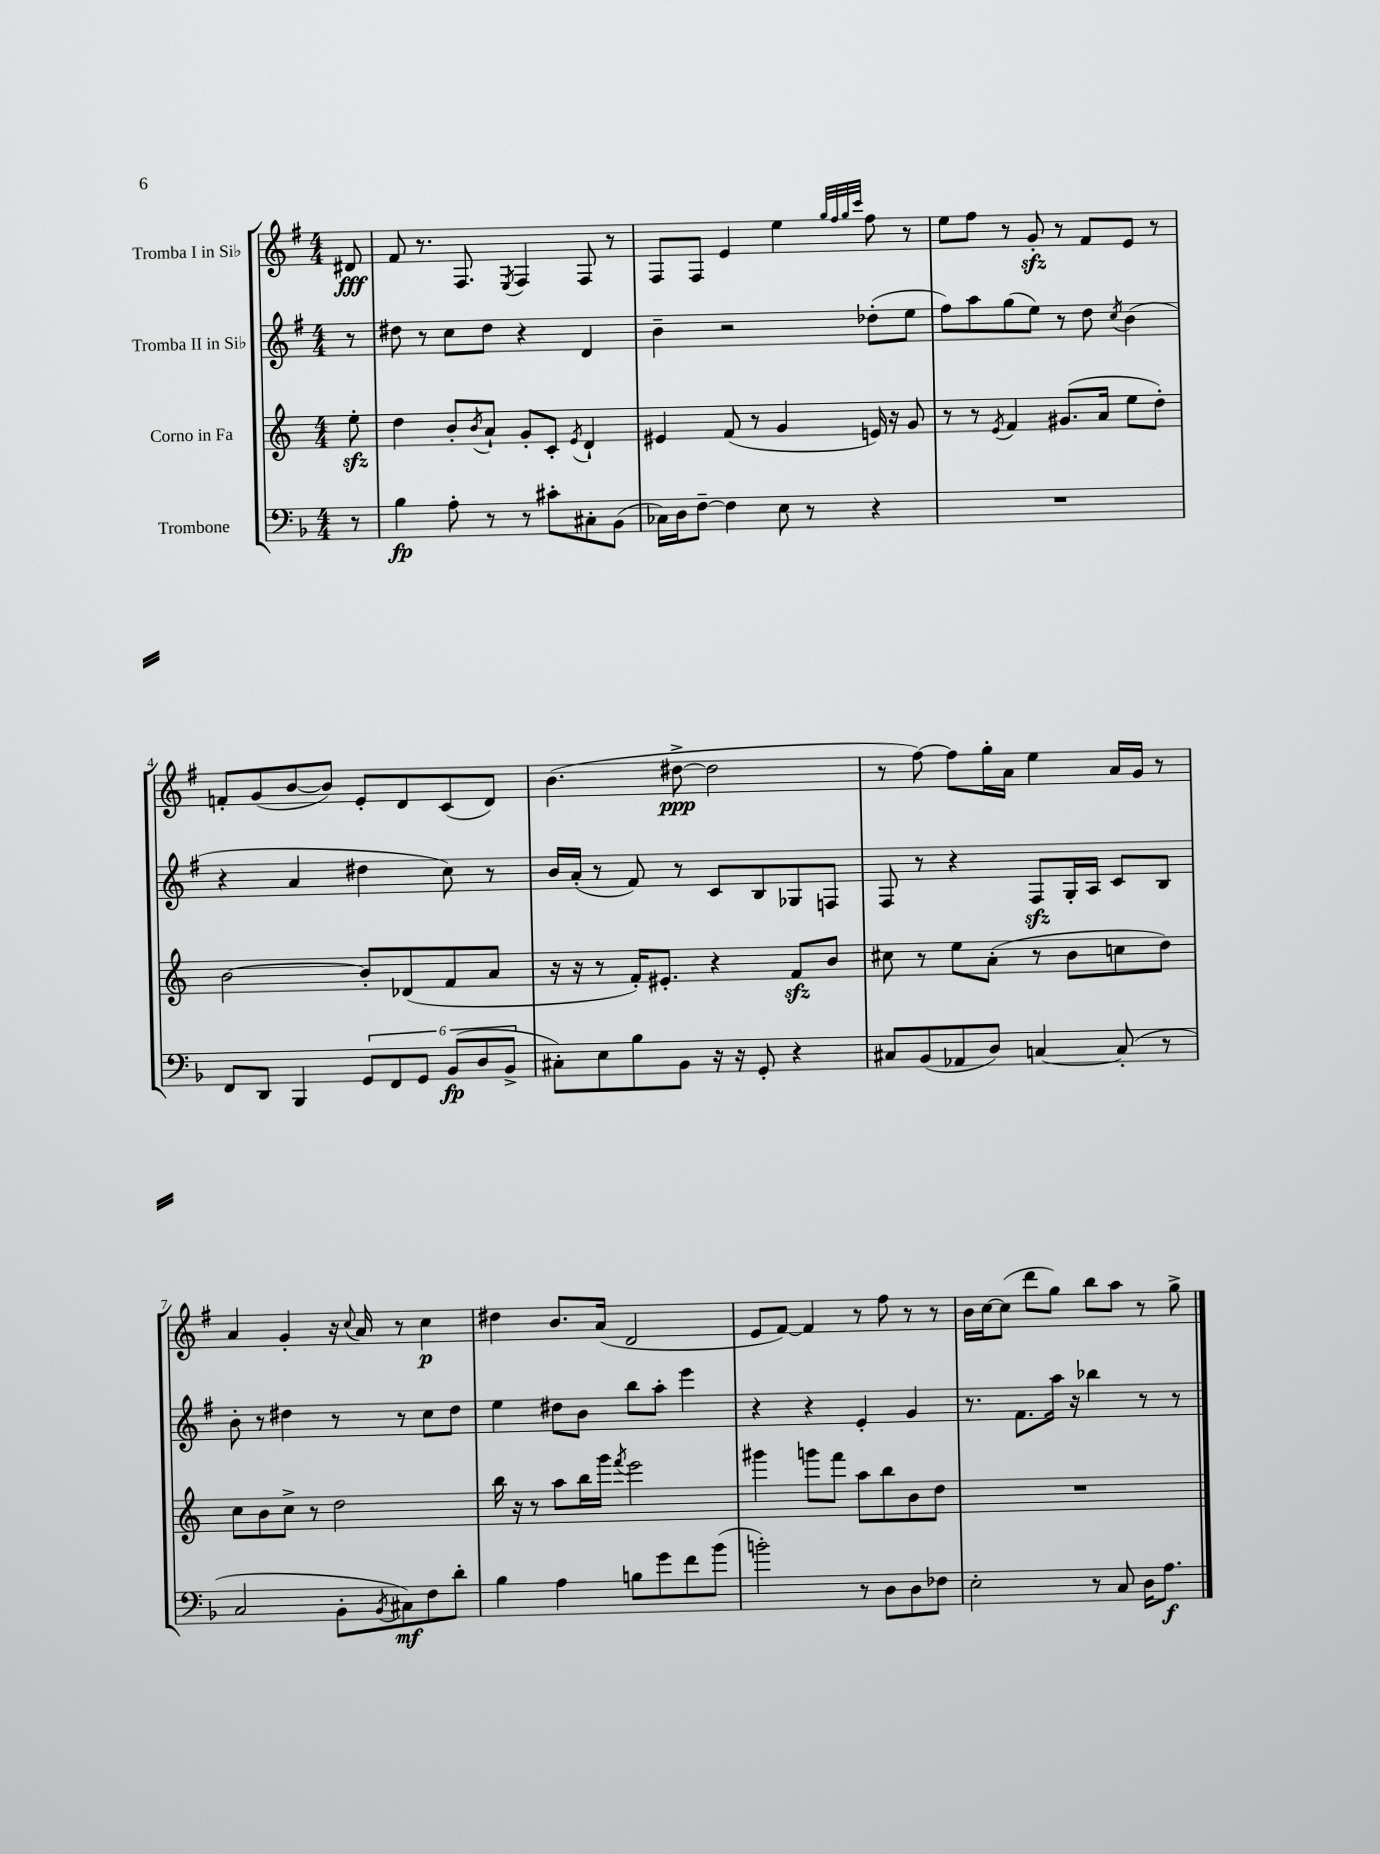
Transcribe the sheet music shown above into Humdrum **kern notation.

**kern	**kern	**kern	**kern
*staff4	*staff3	*staff2	*staff1
*clefF4	*clefG2	*clefG2	*clefG2
*k[b-]	*k[]	*k[f#]	*k[f#]
*M4/4	*M4/4	*M4/4	*M4/4
8r	8ee'\	8r	8d#/
=	=	=	=
4B-\	4dd\	8dd#\	8f#/
.	.	8r	8.r
8A'\	8b'/L	8cc\L	.
.	.	.	8.F#/
.	8qb/	.	.
8r	8a`/J	8dd#\J	.
.	.	.	8qE/
8r	8g'/L	4r	4F#/
8c#'\L	8c'/J	.	.
.	8qe/	.	.
8C#'\	4d`/	4d/	8F#/
(8BB-\J	.	.	8r
=	=	=	=
16C-\LL)	4e#/	4b~\	8F#/L
16D\J	.	.	.
[8F~\J	.	.	8F#/J
4F\]	(8f/	2r	4e/
.	8r	.	.
8E\	4g/	.	4ee\
8r	.	.	.
.	.	.	32qqgg/LLL
.	.	.	32qqff#/
.	.	.	32qqgg/
.	.	.	32qqccc/JJJ
4r	16e/)	(8dd-'\L	8ff#\
.	16r	.	.
.	8g/	8ee\J	8r
=	=	=	=
1r	8r	8ff#\L)	8ee\L
.	8r	8aa\	8ff#\J
.	8qe/	.	.
.	4f/	(8gg\	8r
.	.	8ee\J)	8g'/
.	(8.g#/L	8r	8r
.	.	8dd\	8f#/L
.	16a/Jk	.	.
.	.	8qcc/	.
.	8ee\L	(4b\	8e/J
.	8dd'\J)	.	8r
=	=	=	=
8FF/L	[2b\	4r	8f'/L
8DD/J	.	.	(8g/
4BBB-/	.	4a/	[8b/
.	.	.	8b/]J)
12GG/L	8b'/]L	4dd#\	8e'/L
12FF/	.	.	.
.	(8d-/	.	8d/
12GG/J	.	.	.
(12BB-/L	8f/	8cc\)	(8c/
12D/	.	.	.
.	8a/J	8r	8d/J)
12BB-^/J	.	.	.
=	=	=	=
8C#'\L)	16r	16b/LL	(4.b\
.	16r	(16a'/JJ	.
8E\	8r	8r	.
8B-\	16f'/LK)	8f#/)	.
.	8.e#'/J	.	.
8BB-\J	.	8r	[8dd#^\
16r	4r	8c/L	2dd#\]
16r	.	.	.
8GG'/	.	8B/	.
4r	8f/L	8G-/	.
.	8b/J	8F/J	.
=	=	=	=
8C#/L	8cc#\	8F#/	8r
(8BB-/	8r	8r	[8ff#\)
8AA-/	8ee\L	4r	8ff#\]L
8D/J)	(8a'\J	.	16gg'\L
.	.	.	16a\JJ
[4C/	8r	8F#/L	4ee\
.	8b\L	16G'/L	.
.	.	16A/JJ	.
(8C'/]	8cc\	8c/L	16a/LL
.	.	.	16g/JJ
8r	8dd\J)	8B/J	8r
=	=	=	=
2C/	8cc\L	8b'\	4a/
.	8b\	8r	.
.	8cc^\J	4dd#\	4g'/
.	8r	.	.
8BB-'\L	2dd\	8r	16r
.	.	.	8qqcc/
.	.	.	16a/
8qBB-/	.	.	.
8C#\)	.	8r	8r
8F\	.	8cc\L	4cc\
8d'\J	.	8dd#\J	.
=	=	=	=
4B-\	16bb\	4ee\	4dd#\
.	16r	.	.
.	8r	.	.
4A\	8aa\L	8dd#\L	8.b/L
.	16bb\L	8b\J	.
.	16ggg\JJ	.	(16a/Jk
.	8qfff/	.	.
8B\L	2eee\	8bb\L	2d/
8g\	.	8aa'\J	.
8f\	.	4eee\	.
(8b-\J	.	.	.
=	=	=	=
2b'\)	4ggg#\	4r	8e/L
.	.	.	[8f#/J)
.	8ggg\L	4r	4f#/]
.	8fff\J	.	.
8r	8aa\L	4e'/	8r
8D\L	8bb\	.	8ff#\
8D\	8b\	4g/	8r
8F-\J	8dd\J	.	8r
=	=	=	=
2E'\	1r	8.r	16b\LL
.	.	.	[16cc\J
.	.	.	(8cc\]J
.	.	8.f#\L	.
.	.	.	8ddd\L
.	.	16aa\Jk	8gg\J)
.	.	16r	.
8r	.	4bb-\	8bb\L
8C/	.	.	8aa\J
16D\LK	.	8r	8r
8.A\J	.	.	.
.	.	8r	8gg^\
==	==	==	==
*-	*-	*-	*-
